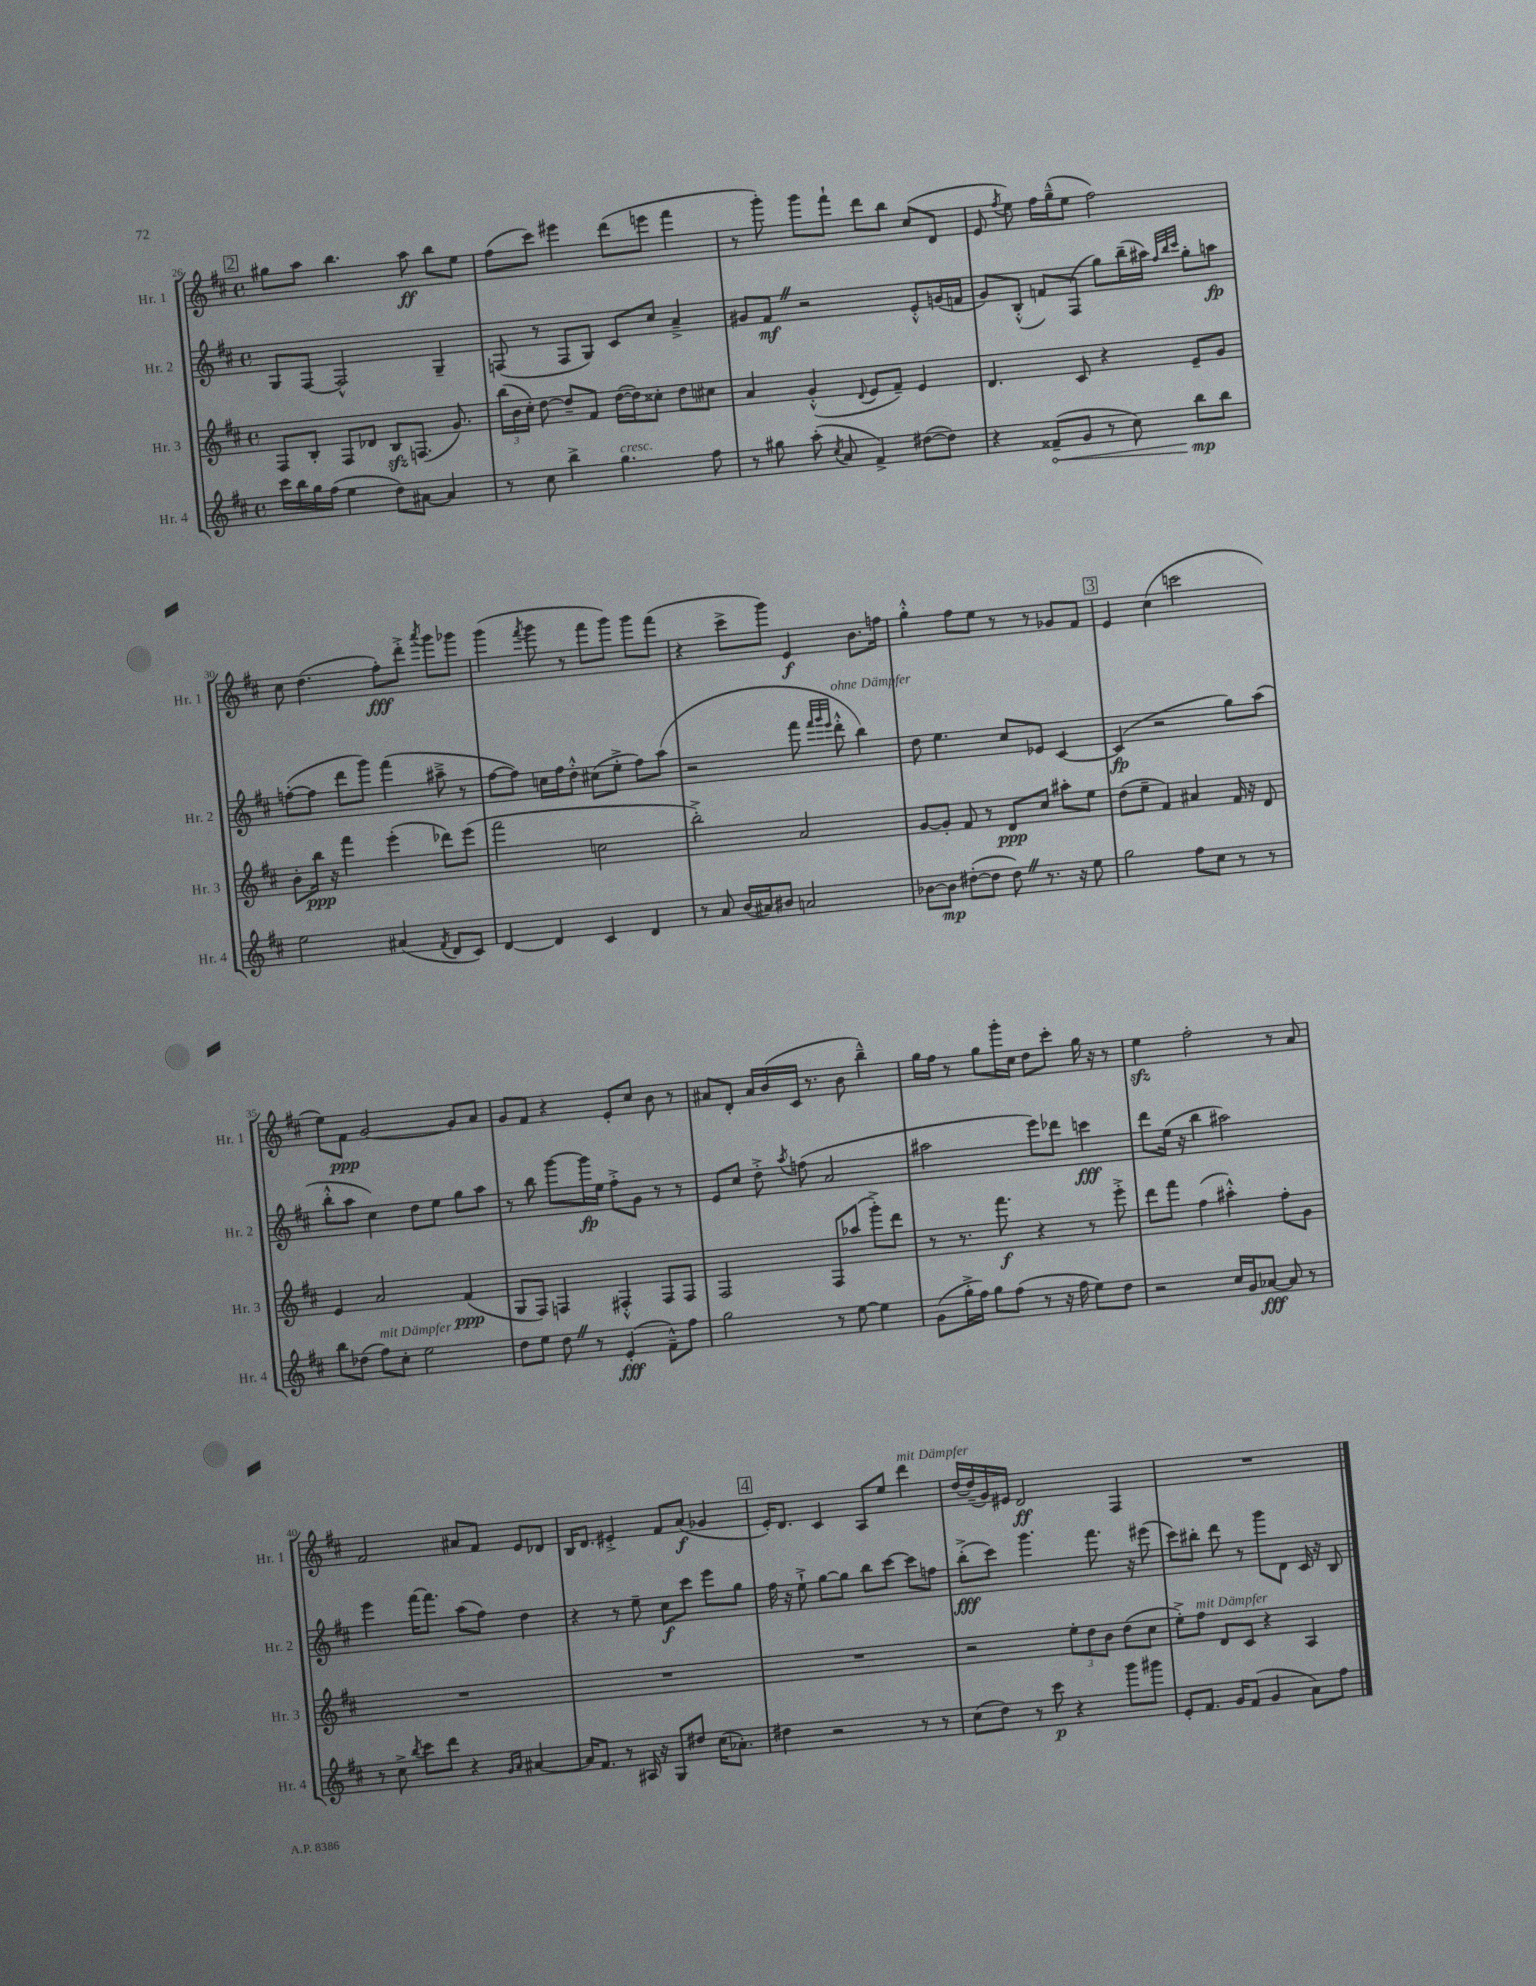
<<
\new StaffGroup <<
\new Staff = "s0" \with { instrumentName = "Hr. 1" shortInstrumentName = "Hr. 1" } {
    \clef treble \key d \major \defaultTimeSignature \time 4/4
    \autoBeamOff \mark \markup { \box "2" } gis''8[ a''8] b''4. a''8\ff b''8[ e''8] |
    fis''8[( cis'''8]) eis'''4 d'''8[( e'''8] fis'''4 |
    r8 g'''8-.) g'''8[ fis'''8]-! d'''8[ b''8] cis''8[( d'8] |
    e'8 \acciaccatura { fis''8 } e''8) fis''16[ g''16---^( e''8] fis''2) |
    cis''8 d''4.( fis''8[-.\fff) d'''8]-.-> \acciaccatura { a'''8 } g'''8[ ges'''8] |
    g'''4( \acciaccatura { fis'''8 } g'''8 r8 fis'''8[ g'''8]) g'''8[ fis'''8]( |
    r4 cis'''8[-> g'''8]) e'4\f b'8.[ f''16] |
    g''4-.-^ fis''8[ e''8] r8 r8 ges'8[ fis'8] |
    \mark \markup { \box "3" } e'4 cis''4( c'''2 |
    e''8[) fis'8]\ppp g'2~ g'8[ a'8] |
    g'8[ fis'8] r4 e'8[-. cis''8] b'8 r8 |
    ais'8[ d'8]-. ais'16[ b'16( cis'16] r8. b'8 b''4---^) |
    g''16[ fis''16] r8 g''8[ g'''16-. cis''16] d''8[ cis'''8]-. g''16 r16 r8 |
    e''4\sfz fis''2-. r8 a'8 |
    fis'2 ais'8[ fis'8] e'8[ des'8] |
    b16[ d'8.] eis'4-.-> fis'8[ a'8]\f( ges'4 |
    \mark \markup { \box "4" } e'16[-.) d'8.] cis'4 a8[ e''8] d'''4^\markup { \italic "mit Dämpfer" } |
    d''16[~ d''16--( g'16) eis'16] d'2\ff fis4 |
    R1 \bar "|." |
}
\new Staff = "s1" \with { instrumentName = "Hr. 2" shortInstrumentName = "Hr. 2" } {
    \clef treble \key d \major \defaultTimeSignature \time 4/4
    \autoBeamOff \mark \markup { \box "2" } g8[ fis8]~ fis2-^ g4-- |
    f8( r8 f8[ g8]) cis'8[ cis''8] a'4---> |
    gis'8[ fis'8]\mf \once \override BreathingSign.text = \markup { \musicglyph "scripts.caesura.straight" } \breathe r2 e'8[-.-^ g'16( f'16] |
    g'8[) b8]-.-^( f'8[) fis8]( g''8[) b''16--( ais''16]) \grace { fis''32[ b''32 cis'''32] } g''8[-. a''8]\fp |
    f''8[~-.( f''8] d'''8[ g'''8]) fis'''4( ais''8---> r8 |
    fis''8[~ fis''8]) c''16[ fis''16 d''8]-.-^ cis''8[( e''8]-.-> fis''8[) a''8]( |
    r2 fis'''8 \grace { fis'''32[ g'''32 e'''32] } d'''8-.-^^\markup { \italic "ohne Dämpfer" } b''4) |
    d''8 e''4. cis''8[ ees'8] cis'4~ |
    \mark \markup { \box "3" } cis'4\fp( r2 g''8[) a''8]( |
    b''8[-.-^ a''8] cis''4) d''8[ e''8] g''8[ a''8] |
    r8 b''8 g'''8[~ g'''16\fp e''16] fis''8[-.-> g'8] r8 r8 |
    e'8[ cis''8] d''8-.-> \acciaccatura { a''8 } f''8( a'2 |
    ais''2 e'''8[) des'''8] c'''4\fff |
    d'''8[ e''16]( r16 b''4 ais''2) |
    e'''4 fis'''16[~ fis'''8.] a''8[( fis''8]) d''4 |
    r4 r8 e''8-- cis''8[\f cis'''8] e'''8[ g''8] |
    \mark \markup { \box "4" } fis''16 r16 e''8-!-> g''8[~ g''8] b''8[ cis'''8]~ cis'''8[ f''8] |
    b''8[-.->\fff( cis'''8]) g'''4. fis'''8. r16 eis'''8( |
    cis'''8[) bis''8]-. d'''8 r8 g'''8[ d'8] cis'16 r16 b8 \bar "|." |
}
\new Staff = "s2" \with { instrumentName = "Hr. 3" shortInstrumentName = "Hr. 3" } {
    \clef treble \key d \major \defaultTimeSignature \time 4/4
    \autoBeamOff \mark \markup { \box "2" } fis8[ b8]-. fis8[ des'8] b8[\sfz f8.]( g'8.) |
    \tuplet 3/2 { b''16[( b'16 cis''16]-.) } d''8~ d''8[-- fis'8] d''16[~( d''16) cisis''8]-. d''8[ cis''8] |
    a'4 g'4-.-^( \appoggiatura { d'8 } e'8[ fis'8]--) e'4 |
    d'4. cis'8 r4 e'8[-- g'8] |
    b'8[-. b''16]\ppp r16 fis'''4 e'''4-.( des'''8[) e'''8]( |
    fis'''2 c''2 |
    b''2-.->) a'2 |
    g'8[~ g'8]-. fis'8 r8 d'8[\ppp cis''8] ais''8[-. e''8] |
    \mark \markup { \box "3" } d''8[( e''8]-- fis'4) ais'4 fis'16 r16 d'8 |
    e'4 a'2 fis'4\ppp( |
    g8[ fis8]) f4 fis4-.-^ fis8[ fis8] |
    fis2 fis8[ aes''8]( g'''8[-.->) d'''8] |
    r8 r8. fis'''8.\f r4 r8 e'''8-.-> |
    d'''8[ fis'''8] fis''4( ais''4-.-^) fis''8[-. g'8] |
    R1 |
    R1 |
    \mark \markup { \box "4" } R1 |
    r2 \tuplet 3/2 { e''8[-. d''8 b'8] } d''8[( cis''8] |
    e''8[-.->) fis''8]^\markup { \italic "mit Dämpfer" } d'8[ cis'8] r4 a4 \bar "|." |
}
\new Staff = "s3" \with { instrumentName = "Hr. 4" shortInstrumentName = "Hr. 4" } {
    \clef treble \key d \major \defaultTimeSignature \time 4/4
    \autoBeamOff \mark \markup { \box "2" } cis'''16[ b''16 g''16 fis''16]( e''4 d''8[) ais'8]~ ais'4 |
    r8 cis''8 b''4-> g''4.^\markup { \italic "cresc." } fis''8 |
    r8 gis''8 a''8-.( \acciaccatura { cis''8 } a'8 fis'4->) dis''8[~( dis''8]) |
    r4 \once \override Hairpin.circled-tip = ##t fisis'8[--\<( g'8] r8 cis''8) b''8[\mp\! b''8] |
    e''2 ais'4( \acciaccatura { fis'8 } d'8[ cis'8]) |
    d'4~ d'4 cis'4 d'4 |
    r8 a'8 b'16[( ais'16) bis'8] a'2 |
    bes'8[~ bes'8]\mp dis''8[~-.( dis''8] dis''8) \once \override BreathingSign.text = \markup { \musicglyph "scripts.caesura.straight" } \breathe r8. r16 e''8 |
    \mark \markup { \box "3" } g''2 fis''8[ cis''8] r8 r8 |
    b''8[ des''8]( fis''8[^\markup { \italic "mit Dämpfer" }) cis''8]-. e''2 |
    d''8[ e''8] d''8 \once \override BreathingSign.text = \markup { \musicglyph "scripts.caesura.straight" } \breathe r8 e'4-.\fff( fis'8[---^) fis''8] |
    g''2 r8 e''8~ e''4 |
    g'8[( g''16-.-> fis''16]) g''8[ fis''8]( r8 r16 fis''16 e''8[) d''8] |
    r2 cis''16[ g'16 aes'8]~\fff aes'8 r8 |
    r8 cis''8-> \acciaccatura { b''8 } cis'''8[ d'''8] r4 \grace { g'16[ a'16] } ais'4~ |
    ais'16[ fis'8.] r8 ais16 r16 g8[ dis''8] cis''16[( aes'8.]-.) |
    \mark \markup { \box "4" } dis''4 r2 r8 r8 |
    cis''8[( d''8]) r8 cis'''8\p r4 g'''8[ gis'''8] |
    e'8[-. fis'8.] g'16[ fis'8]( g'4 a'8[) fis''8] \bar "|." |
}
>>
>>
\layout { \context { \Score currentBarNumber = #26 } }
